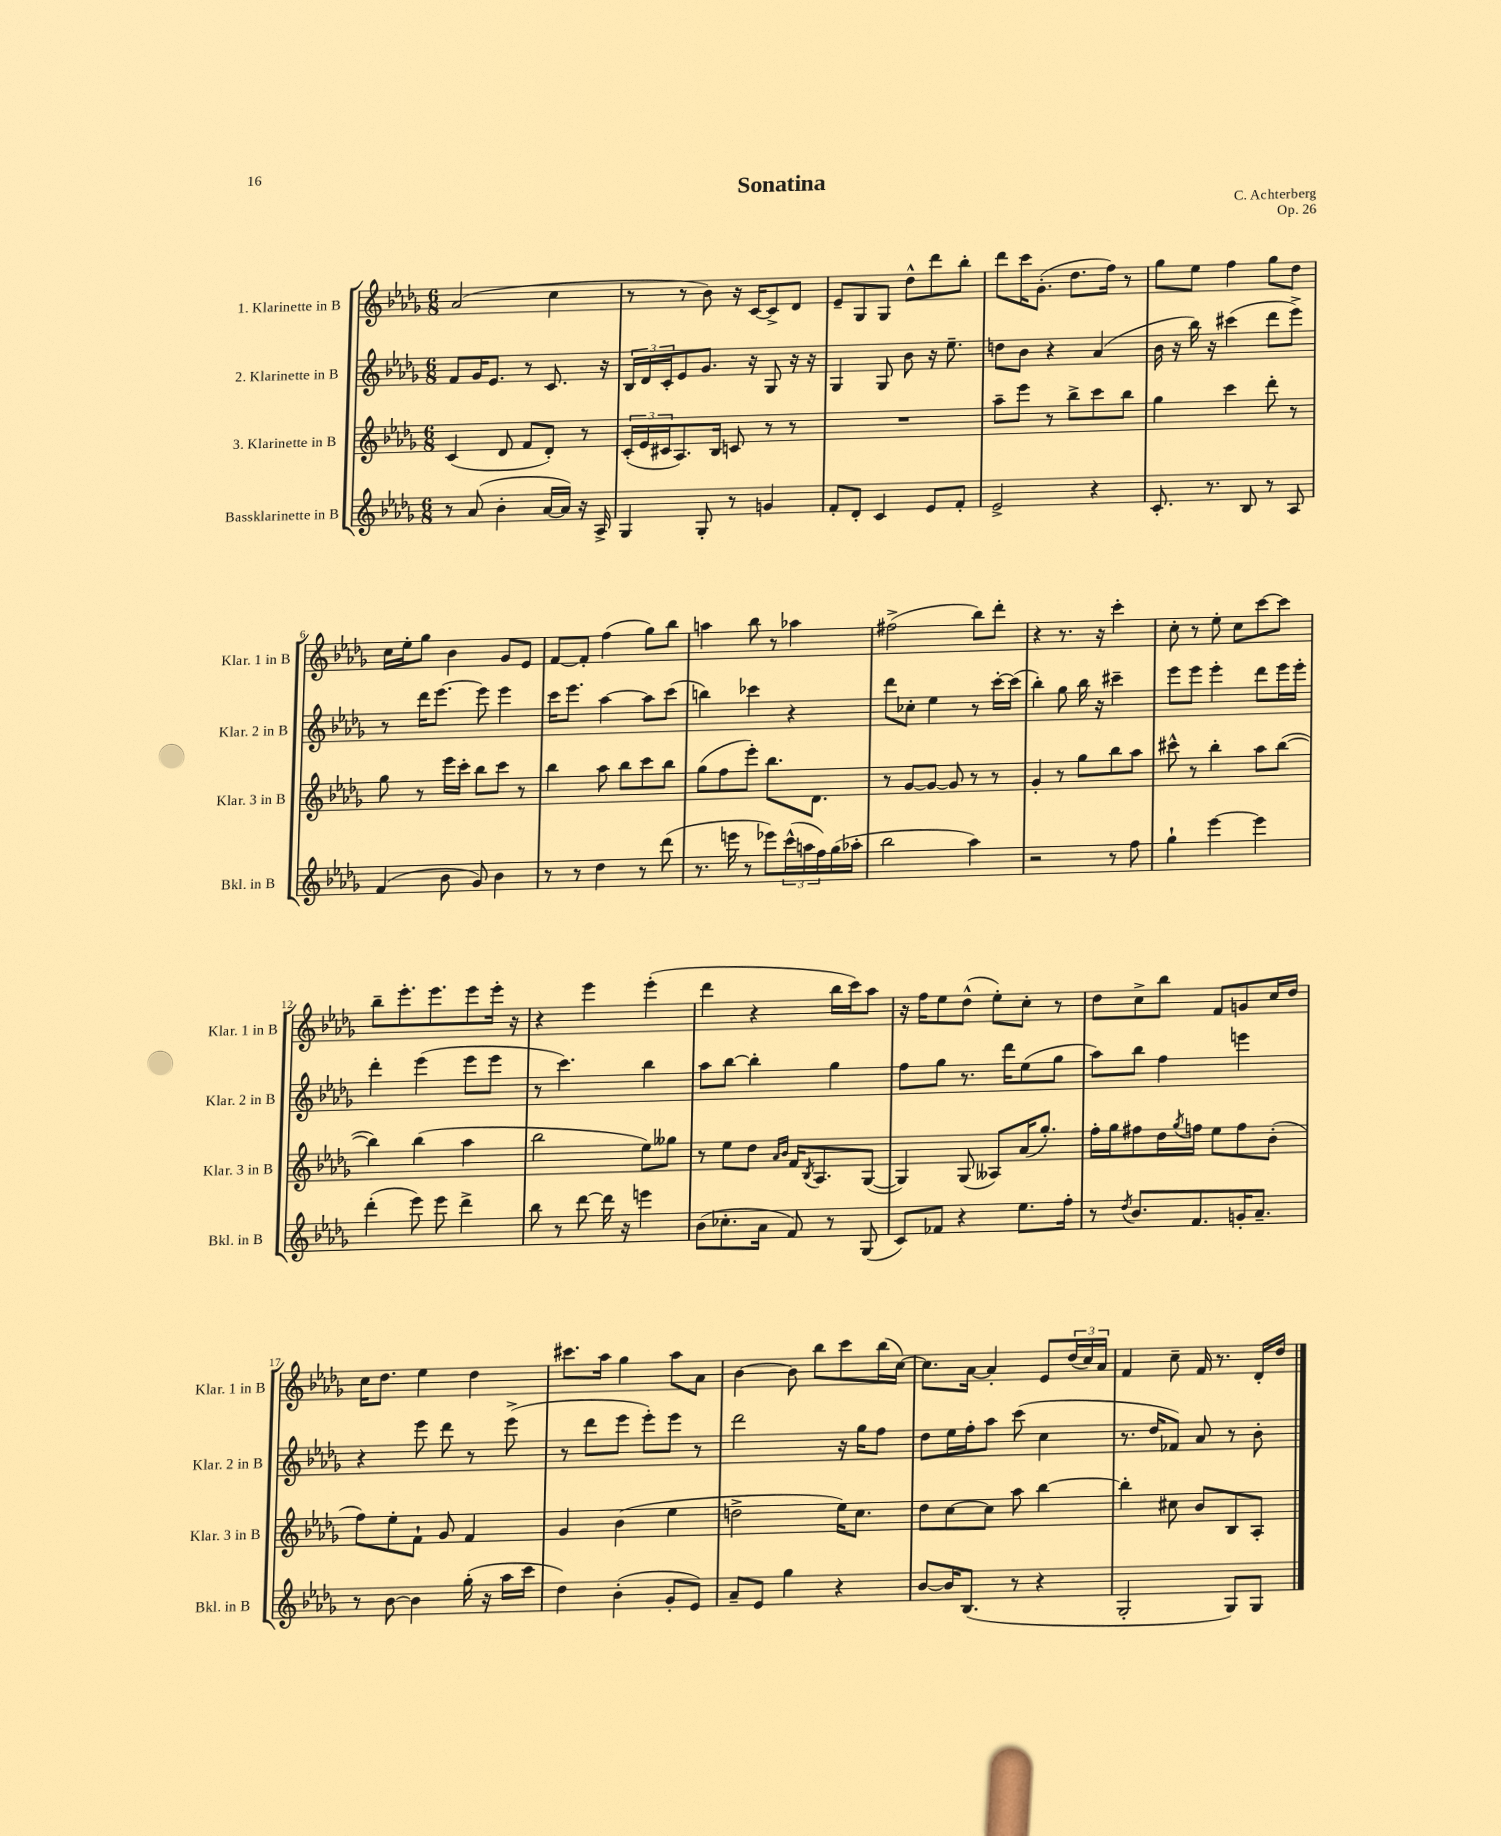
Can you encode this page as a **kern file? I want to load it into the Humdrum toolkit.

**kern	**kern	**kern	**kern
*staff4	*staff3	*staff2	*staff1
*clefG2	*clefG2	*clefG2	*clefG2
*k[b-e-a-d-g-]	*k[b-e-a-d-g-]	*k[b-e-a-d-g-]	*k[b-e-a-d-g-]
*M6/8	*M6/8	*M6/8	*M6/8
8r	(4c/	8f/L	(2a-/
(8a-/	.	16g-/K	.
.	.	8.e-/J	.
4b-'\	8d-/	.	.
.	8f/L	8r	.
[16a-/LL	8d-'/J)	8.c/	4cc\
16a-/]JJ)	.	.	.
16r	8r	.	.
16A-^/	.	16r	.
=	=	=	=
4G-/	(24c'/LL	24B-/LL	8r
.	24e-/	24d-/	.
.	24c#/J	24c'/J	.
.	8.A-/)	8e-/	8r
8G-'/	.	8.g-/J	8b-\)
.	16B-/Jk	.	.
8r	8c/	.	16r
.	.	16r	[16c/LK
4g/	8r	8G-/	8c^/]
.	8r	16r	8d-/J
.	.	16r	.
=	=	=	=
8f'/L	2.r	4G-/	8e-~/L
8d-'/J	.	.	8G-/
4c/	.	8G-/	8G-/J
.	.	8b-\	8dd-^^\L
8e-/L	.	16r	8ddd-\
.	.	8.ee-~\	.
8f'/J	.	.	8bb-'\J
=	=	=	=
2e-^/	8aa-~\L	8dd\L	8ddd-\L
.	8eee-\J	8b-\J	16ccc\K
.	.	.	(8.g-'\J
.	8r	4r	.
.	8bb-^\L	.	8.dd-\L
4r	8ccc\	(4a-/	.
.	.	.	16ff\Jk)
.	8bb-\J	.	8r
=	=	=	=
8.c'/	4gg-\	16b-\	8gg-\L
.	.	16r	.
.	.	16bb-\)	8ee-\J
8.r	.	16r	.
.	4ccc\	(4ccc#\	4ff\
8B-/	.	.	.
8r	8ddd-'\	8ddd-\L	8gg-\L
8A-/	8r	8eee-^\J)	8dd-\J
=	=	=	=
(4f/	8gg-\	8r	16cc\LL
.	.	.	16ee-'\J
.	8r	16ddd-\LK	8gg-\J
.	.	[8.eee-\J	.
8b-\	16eee-\LL	.	4b-\
.	16ccc'\JJ	.	.
8g-/)	8bb-\L	8eee-\]	.
4b-\	8ccc\J	4eee-\	8g-/L
.	8r	.	8e-/J
=	=	=	=
8r	4bb-\	16ccc\LK	[8f/L
.	.	8.eee-\J	.
8r	.	.	8f'/]J
4dd-\	8aa-\	[4aa-\	(4ff\
.	8bb-\L	.	.
8r	8ccc\	8aa-\]L	8gg-\L)
(8ddd-\	8bb-\J	(8ccc\J	8bb-\J
=	=	=	=
8.r	(8gg-\L	4bb\)	4aa\
.	8ff\	.	.
16eee\	.	.	.
8r	8eee-'\J)	4ccc-\	8bb-\
8eee-\L)	8.bb-\L	.	8r
(24ccc^^\L	.	4r	4aa-\
24aa\	.	.	.
.	8.d-\J	.	.
24ff\)	.	.	.
(16gg-\	.	.	.
16aa-'\JJ	.	.	.
=	=	=	=
2bb-\	8r	8ddd-\L	(2ff#^\
.	[8g-/L	8cc-'\J	.
.	8g-/_J	4ee-\	.
.	8g-/]	.	.
4aa-\)	8r	8r	8bb-\L)
.	8r	[16ccc'\LL	8ddd-'\J
.	.	(16ccc\]JJ	.
=	=	=	=
2r	4g-'/	4bb-'\)	4r
.	8r	8gg-\	8.r
.	8gg-\L	16bb-\	.
.	.	16r	16r
8r	8bb-\	4ccc#~\	4ccc'\
8ff\	8aa-\J	.	.
=	=	=	=
4gg-`\	8ccc#^^\	8eee-\L	8cc'\
.	8r	8eee-\J	8r
[4eee-\	4bb-'\	4eee-'\	8ee-'\
.	.	.	8cc\L
4eee-\]	8aa-\L	8ddd-\L	[8ccc\
.	([8bb-\J	16eee-\L	8ccc\]J
.	.	16eee-'\JJ	.
=	=	=	=
(4ddd-'\	4bb-\])	4ddd-'\	8bb-~\L
.	.	.	8.eee-'\
8eee-\)	(4bb-\	(4eee-\	.
.	.	.	8.eee-\
8eee-\	.	.	.
4ddd-^\	4aa-\	8eee-\L	8eee-\
.	.	8eee-\J	16eee-'\Jk
.	.	.	16r
=	=	=	=
8bb-\	2bb-\	8r	4r
8r	.	4.ccc\)	.
[8ddd-\	.	.	4eee-\
16ddd-\]	.	.	.
16r	.	.	.
4eee\	8ee-\L)	4bb-\	(4eee-'\
.	8gg--\J	.	.
=	=	=	=
(8b-\L	8r	8aa-\L	4ddd-\
8.cc-'\	8ee-\L	[8bb-\J	.
.	8dd-\J	4bb-'\]	4r
16a-\Jk	.	.	.
.	16qqa-/LL	.	.
.	16qqb-/JJ	.	.
8f/)	16f/LK	.	.
.	8qB-/	.	.
.	8.A-/	.	.
8r	.	4gg-\	16bb-\LL
.	.	.	16ccc\J)
(8G-/	([8G-/J	.	8aa-\J
=	=	=	=
8c/L)	4G-/])	8ff\L	16r
.	.	.	16ff\LK
8f-/J	.	8gg-\J	8ee-\
4r	(8G-/	8.r	(8dd-^^\J
.	8A--/L)	.	8ee-'\L)
.	.	16ddd-\LK	.
8.ee-\L	(16a-/K	(8ee-\	8cc'\J
.	8.gg-'/J)	.	.
.	.	8gg-\J	8r
16ff'\Jk	.	.	.
=	=	=	=
8r	16ff'\LL	8aa-\L)	8dd-\L
.	16gg-\J	.	.
8qdd-/	.	.	.
8.b-/L	8ff#\	8bb-\J	8cc^\
.	16dd-\L	4ff\	8bb-\J
.	8qgg-/	.	.
8.f/	16ff\JJ	.	.
.	8ee-\L	.	8f/L
16g'/K	8ff\	4eee\	8g/
8.a-~/J	.	.	.
.	(8b-'\J	.	16cc/L
.	.	.	16dd-/JJ
=	=	=	=
8r	8ff\L)	4r	16cc\LK
.	.	.	8.dd-\J
[8b-\	8ee-'\	.	.
4b-\]	8f`\J	8eee-\	4ee-\
.	8g-/	8ddd-\	.
(16gg-'\	4f/	8r	4dd-\
16r	.	.	.
16aa-\LL	.	(8eee-^\	.
16ccc\JJ	.	.	.
=	=	=	=
4dd-\)	4g-/	8r	8.ccc#\L
.	.	8ddd-\L	.
.	.	.	16aa-\Jk
(4b-'\	(4b-\	8eee-\J	4gg-\
.	.	8eee-'\L)	.
8g-'/L	4ee-\	8eee-\J	8aa-\L
8e-/J)	.	8r	8a-\J
=	=	=	=
8a-~/L	2dd^\	2ddd-\	[4b-\
8e-/J	.	.	.
4gg-\	.	.	8b-\]
.	.	.	8bb-\L
4r	16ee-\LK)	16r	8ccc\
.	8.cc\J	16gg-\LK	.
.	.	8ff\J	(16bb-\L
.	.	.	[16cc\JJ)
=	=	=	=
[8b-/L	8dd-\L	8dd-\L	8.cc\]L
16b-/]K	[8cc\	16ee-\L	.
(8.B-/J	.	16ff'\J	[16a-\Jk
.	8cc\]J	8aa-\J	4a-'/]
8r	8aa-\	(8ccc\	.
4r	[4bb-\	4cc\	8e-/L
.	.	.	(24dd-/L
.	.	.	24cc/)
.	.	.	24a-/JJ
=	=	=	=
2G-'/	4bb-'\]	8.r	4f/
.	.	16dd-/LK	.
.	8cc#\	8f-/J)	8cc~\
.	8b-/L	8a-/	16f/
.	.	.	8.r
8G-/L)	8B-/	8r	.
8G-/J	8A-'/J	8b-'\	16d-'/LL
.	.	.	16dd-/JJ
==	==	==	==
*-	*-	*-	*-
